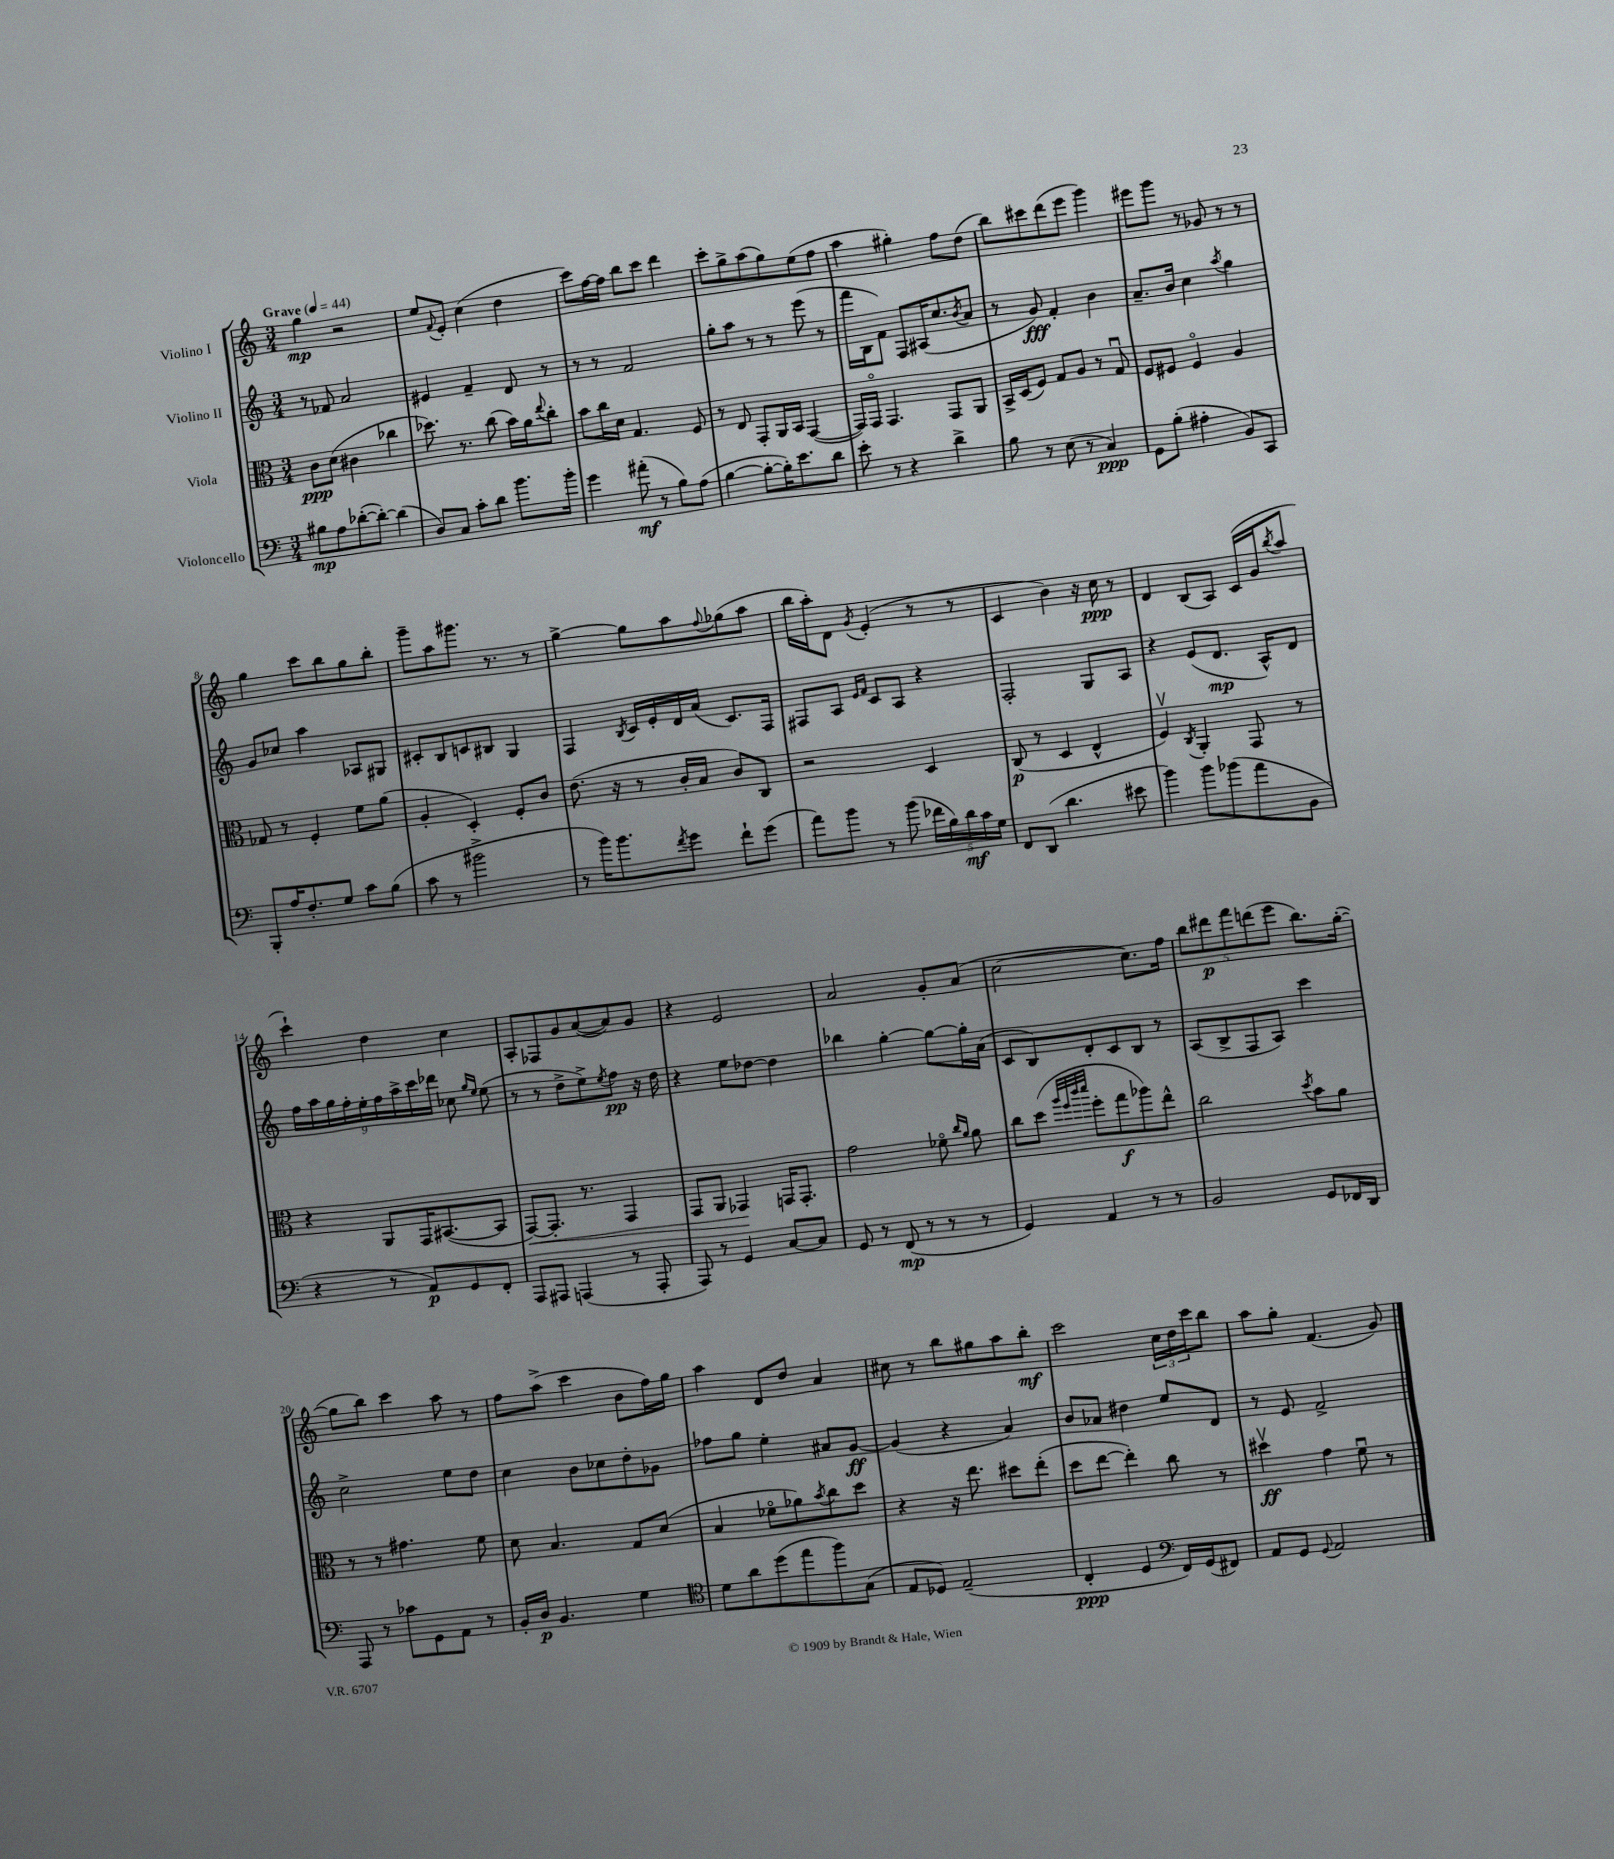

**kern	**kern	**kern	**kern
*staff4	*staff3	*staff2	*staff1
*clefF4	*clefC3	*clefG2	*clefG2
*k[]	*k[]	*k[]	*k[]
*M3/4	*M3/4	*M3/4	*M3/4
*MM44	*MM44	*MM44	*MM44
8B#	8c	8r	4gg
8A	(8d	8f-	.
([8d-'	4c#	2a	2r
8d-'_)	.	.	.
(4d-]	4cc-	.	.
=	=	=	=
8D)	8.dd-)	4e#	8ee
.	.	.	8qqf
8C	.	.	8e'
.	8.r	.	.
8c'	.	4f~	(4cc
8d	(8cc	.	.
8.b	16b)	8d	4dd
.	16a	.	.
.	8qqee	.	.
.	8cc'	8r	.
16b'	.	.	.
=	=	=	=
4g	8b	8r	8ccc)
.	16cc	8r	[16ff
.	16d	.	16ff]
(8a#'	4.G	2f	8bb
8r	.	.	8ccc
8B)	.	.	4ddd
(8A	8F	.	.
=	=	=	=
[4B	8r	8gg'	8ccc'
.	8E	8aa	8gg^
8B'_	8GG'	8r	(8aa
16B'])	16AA	8r	8gg)
8.e	16BB	.	.
.	([4GG	(8eee	(8ee
8d	.	8r	8ff
=	=	=	=
8e'	16GG])	16fff	4aa
.	16GGo	16B	.
8r	4.GG	8f)	.
4r	.	8F	4gg#')
.	.	(16A#	.
.	.	8.cc	.
4d^	8GG	.	8ff
.	.	8qb	.
.	8AA	8a	(8dd
=	=	=	=
8B	16BB^	8r	8bb)
.	(16D	.	.
8r	8F)	8g)	8ccc#
(8E	8G	4f'	(8ddd
8r	8A	.	8eee
4C)	8r	4b	4ggg)
.	8Gu	.	.
=	=	=	=
8GG	8F	8.a~	8eee#
(8B'	8F#	.	8ggg
.	.	16b	.
4A#'	4F#o	4cc	8r
.	.	.	8g-
.	.	8qaa	.
8BB)	4A	4gg	8r
8CC	.	.	8r
=	=	=	=
8BBB'	8G-	8g	4gg
16A	8r	8cc-	.
8.F'	.	.	.
.	4F'	4aa	8ccc
8G	.	.	8bb
8c	8f	8A-	8gg
(8B	(8a	8G#	8bb'
=	=	=	=
8c	4A'	8c#'	8ggg~
8r	.	8B	8aa
2b#^	4D')	8c	8.ggg#
.	.	8B#	.
.	.	.	8.r
.	8F'	4G	.
.	8c	.	8r
=	=	=	=
8r	(8.e	4F	[4gg^
16b)	.	.	.
8.b	16r	.	.
.	.	8qB	.
.	8r	16c	8gg]
.	.	16e'	.
8qf	.	.	.
8g	16c'	16d	8aa
.	16B	(16a	.
.	.	.	8qqff
8f`	8c)	8.c)	(8gg-
(8g	8C	.	8aa
.	.	16F	.
=	=	=	=
8a)	2r	8F#	16bb
.	.	.	16aa')
8b	.	8A	8d
.	.	16qqe	.
.	.	16qqf	8qg
8r	.	8c	(4e'
(8b	.	8A	.
20f-	4D	4r	8r
20B)	.	.	.
20d	.	.	.
.	.	.	8r
20c	.	.	.
20G	.	.	.
=	=	=	=
8FF	(8C	2F'	4c
(8DD	8r	.	.
4.d	4D	.	4b)
.	4E^^	8G	16r
.	.	.	16cc
8e#	.	8A	8r
=	=	=	=
4b)	4Fv)	4r	4d
.	8qC	.	.
8b	4AA'	(8e	(8B
(8b-	.	8.d	8A)
8a	8GG	.	(16c
.	.	16A^^)	16g
.	.	.	8qbb
8BB	8r	8d	8aa
=	=	=	=
4r	4r	18ff	4ccc`)
.	.	18aa	.
.	.	18gg	.
.	.	18ff'	.
.	.	18ee'	.
8r	8AA	.	4dd
.	.	18ff	.
.	.	18aa^	.
8AA)	16GG	.	.
.	.	18ccc	.
.	([8.BB#	.	.
.	.	18ddd-	.
8GG	.	8cc-	4cc
.	.	16qqgg	.
.	.	16qqee	.
8FF'	8BB#]	(8ee	.
=	=	=	=
8AAA	[8GG)	8r	8A'
8AAA#	8.GG']	8r	8F-
(4AAA	.	8dd^	8g
.	8.r	.	.
.	.	8ee^)	([8a
.	.	8qee	.
8r	4GG	8ff	8a])
8AAA'	.	16r	8g
.	.	16dd	.
=	=	=	=
8AAA)	8GG	4r	4r
8r	8AA	.	.
4GG	4GG-	8ee	2e
.	.	[8dd-	.
[8C	16GG	4dd-]	.
.	8.GG'	.	.
8C]	.	.	.
=	=	=	=
8GG	2g	4bb-	2a
8r	.	.	.
(8FF	.	[4gg'	.
8r	.	.	.
8r	8f-o	8gg_	8g'
.	16qqcc	.	.
.	16qqa	.	.
8r	8a	16gg']	(8a
.	.	(16a	.
=	=	=	=
4GG)	8cc	8c	[2cc
.	(8dd	8B)	.
.	32qqaa	.	.
.	32qqff	.	.
.	32qqccc	.	.
.	32qqddd	.	.
4AA	8ff'	8d'	.
.	8gg	8c	.
8r	8aa-)	8B	8.cc])
8r	8ee^^	8r	.
.	.	.	16ff
=	=	=	=
2BB	2cc	(8A	10bb
.	.	.	10ddd#
.	.	8B^	.
.	.	.	10fff
.	.	8F	.
.	.	.	(10ddd
.	.	8A)	.
.	.	.	10eee
.	8qdd	.	.
8GG	8b	4ccc	8.bb)
16FF-	8a	.	.
16DD	.	.	([16gg'
=	=	=	=
8AAA	8r	2cc^	8gg]
8r	8r	.	8bb)
8c-	4.g#	.	4ccc
8GG	.	.	.
8AA	.	8ee	8aa
8r	8f	8dd	8r
=	=	=	=
16BB'	8d	4cc	8ff
16D	.	.	.
4.BB	4.B	.	(8aa^
.	.	8b	4ccc
.	.	8cc-	.
4G	8G	8dd'	8b
.	(8d	8g-	16ff)
.	.	.	16gg
=	=	=	=
*clefC4	*	*	*
8d	4B	8ff-	4aa
8a	.	8gg	.
(8dd	8f-o	4ee'	8d
8ee	8a-)	.	8dd
.	8qb	.	.
8ff)	8cc	8a#	4a
(8G	8dd	[8g	.
=	=	=	=
8E	4r	(4g]	8cc#
8D-)	.	.	8r
(2E~	16r	4r	8bb
.	8.ee	.	.
.	.	.	8gg#
.	8dd#	4a)	8aa
.	(8ee'	.	8bb'
=	=	=	=
4C'	8dd	8b	2ccc
.	[8ee	8a-	.
4D	4ee'])	4dd#	.
*clefF4	*	*	*
16FF)	8cc	8ee	24cc
.	.	.	24dd
(16GG	.	.	.
.	.	.	24ccc
8FF#)	8r	8d	8bb
=	=	=	=
8AA	4dd#v	8r	8aa
8GG	.	8e	8gg'
8qqGG	.	.	.
2AA	4g	2f^	(4.f
.	8fu	.	.
.	8r	.	8g)
==	==	==	==
*-	*-	*-	*-
